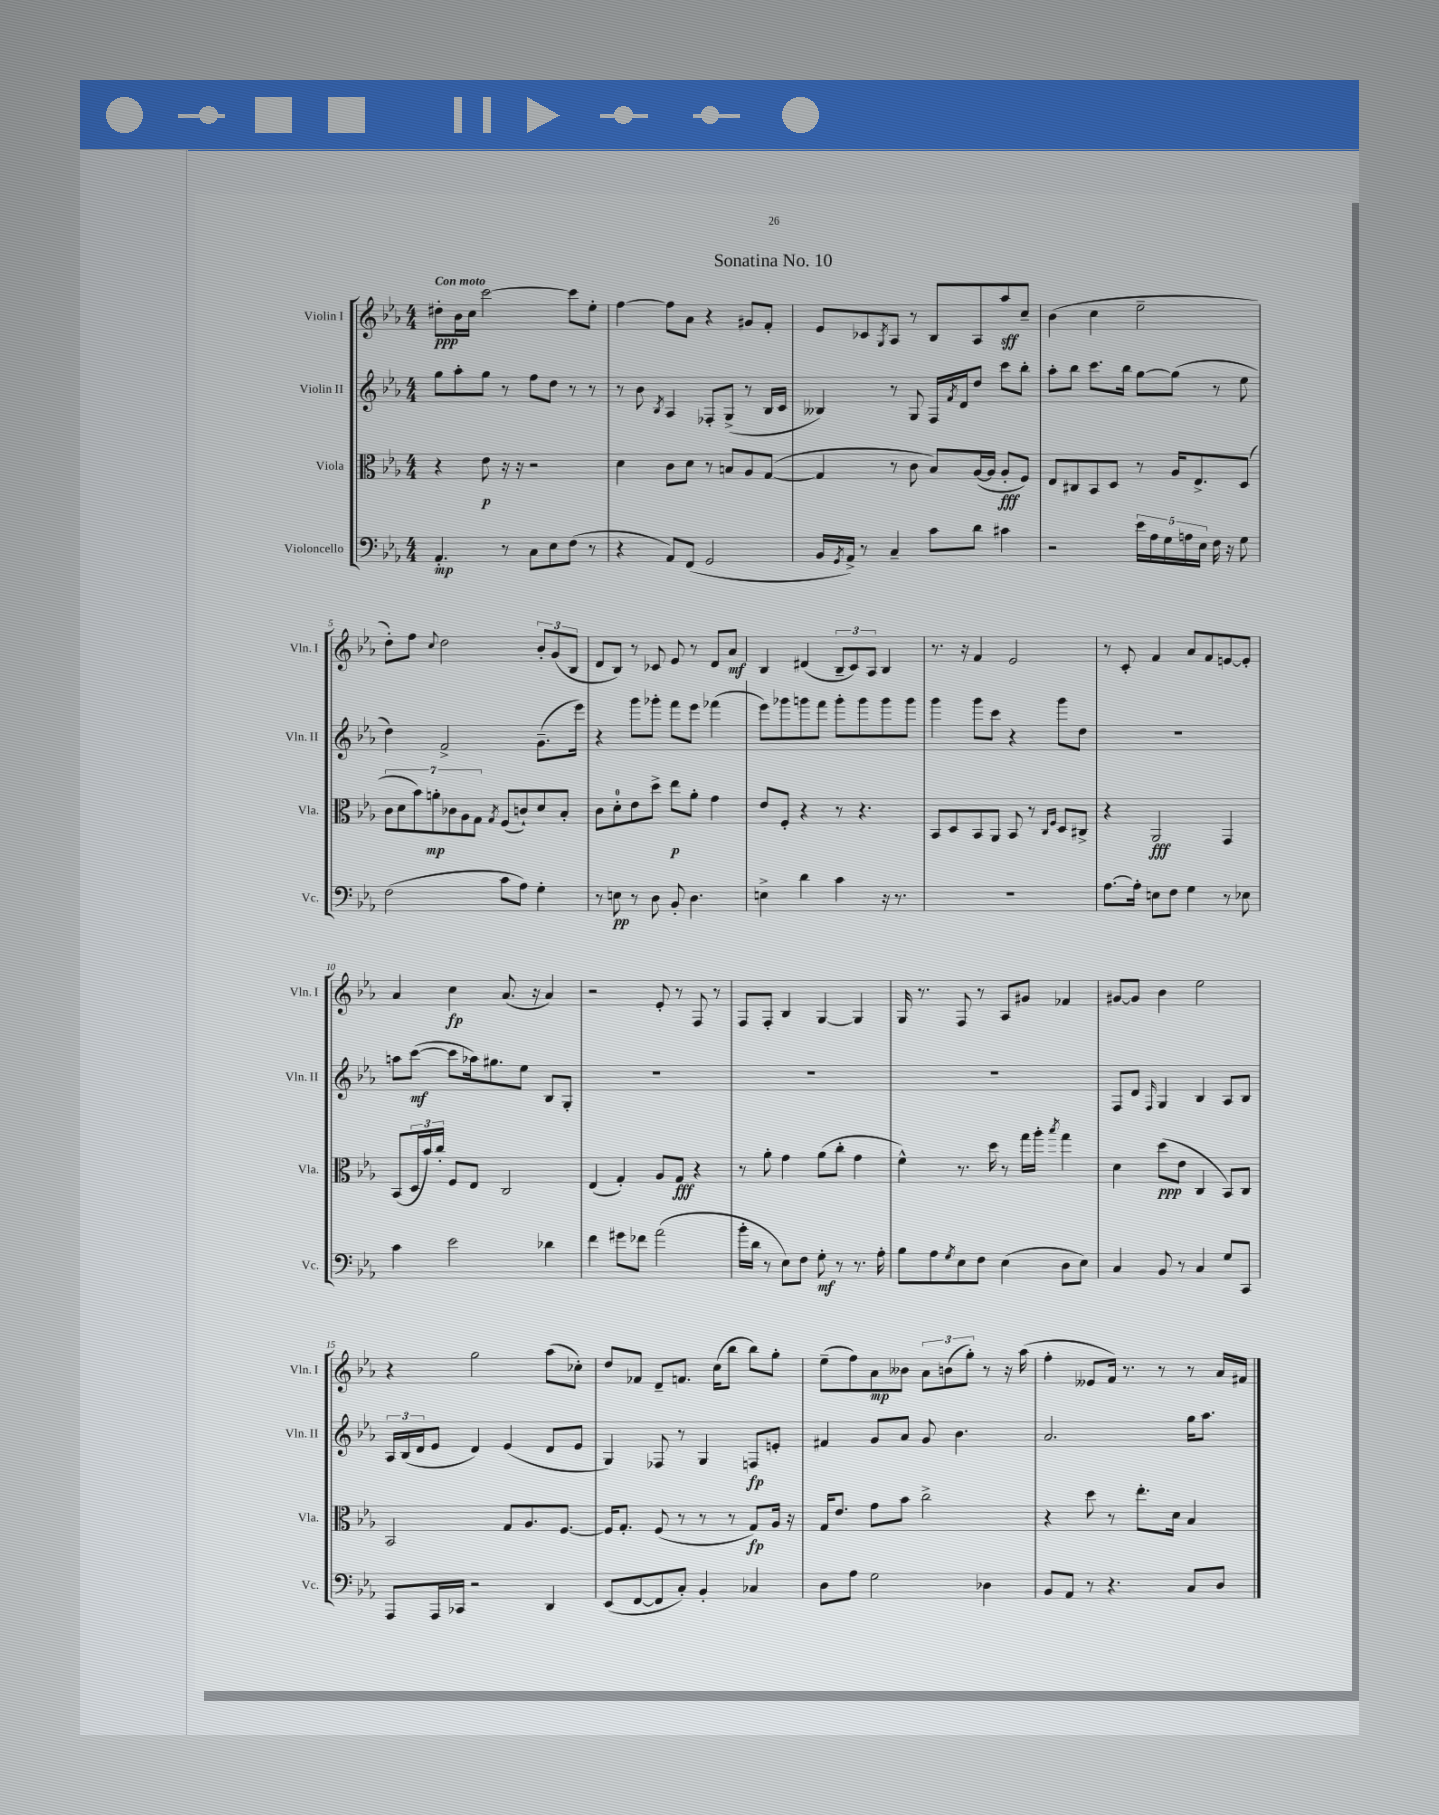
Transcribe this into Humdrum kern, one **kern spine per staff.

**kern	**kern	**kern	**kern
*staff4	*staff3	*staff2	*staff1
*clefF4	*clefC3	*clefG2	*clefG2
*k[b-e-a-]	*k[b-e-a-]	*k[b-e-a-]	*k[b-e-a-]
*M4/4	*M4/4	*M4/4	*M4/4
4.AA-'/	4r	8gg\L	8dd#'\L
.	.	8aa-'\	16b-\L
.	.	.	16cc\JJ
.	8e-\	8gg\J	[2ccc\
8r	16r	8r	.
.	16r	.	.
8C\L	2r	8ff\L	.
8E-\	.	8dd\J	.
(8F\J	.	8r	8ccc\]L
8r	.	8r	8ee-'\J
=	=	=	=
4r	4d\	8r	[4ff\
.	.	8b-\	.
.	.	8qB-/	.
8AA-/L)	8c\L	4A-/	8ff\]L
(8FF/J	8d\J	.	8a-\J
2GG/	8r	8F-'/L	4r
.	8B/L	(8G^/J	.
.	8A-/	8r	8g#/L
.	([8G/J	16B-/LL	8f'/J
.	.	16c/JJ	.
=	=	=	=
16BB-/LL	4G/]	4B--/)	8e-/L
8qGG/	.	.	.
16AA-^/JJ)	.	.	.
8r	.	.	8c-/
.	.	.	8qG/
4C~/	8r	8r	8A-/J
.	8c\	8G/	8r
8c\L	8B-/L)	16F/LL	8B-/L
.	.	8qf/	.
.	.	16d/J	.
8d\J	([16A-/L	8dd/J	8A-/
.	16A-/]JJ	.	.
4c#\	8A-'/L	8ccc\L	8aa-/
.	8F/J)	8bb-'\J	8cc~/J
=	=	=	=
2r	8E-/L	8aa-'\L	(4b-\
.	8C#/	8bb-\J	.
.	8BB-/	8.ccc\L	4cc\
.	8D/J	.	.
.	.	16bb-\Jk	.
20e-\LL	8r	[8gg\L	2ee-~\
20A-\	.	.	.
20G\	.	.	.
.	16A-/LK	(8gg\]J	.
20A\	.	.	.
.	8.E-^/	.	.
20E-\JJ	.	.	.
16F\	.	8r	.
16r	.	.	.
8G\	(8D/J	8ee-\	.
=	=	=	=
(2F\	14c\L	4dd\)	8dd'\L)
.	14d\	.	.
.	.	.	8ff\J
.	14b-\)	.	.
.	14a'\	.	.
.	.	.	8qqcc/
.	.	2f^/	2dd\
.	14c-\	.	.
.	14A-\	.	.
.	14G\J	.	.
.	8qG/	.	.
8c\L	(8F/L	.	.
8A-\J)	8c`/)	.	.
4G'\	8d/	(8.g~\L	12b-'/L
.	.	.	(12g/
.	8B-'/J	.	.
.	.	.	12B-/J
.	.	16eee-\Jk)	.
=	=	=	=
8r	8c\L	4r	8d/L
8E\	8d'\	.	8B-/J)
8r	8e-\	8ggg\L	8r
8D\	8dd^\J	8ggg-'\J	8c-/
8BB-'/	8ee-\L	8fff\L	8e-/
4.D\	8a-'\J	8eee-\J	8r
.	4g\	(4fff-\	8d/L
.	.	.	8a-/J
=	=	=	=
4E^\	8e-/L	8eee-\L)	4B-/
.	8F'/J	8ggg-\	.
4d\	4r	8ggg\	(4d#/
.	.	8fff\J	.
4c\	8r	8ggg'\L	12B-~/L
.	.	.	12c/)
.	4.r	8ggg\	.
.	.	.	12A-/J
16r	.	8ggg\	4B-/
8.r	.	.	.
.	.	8ggg\J	.
=	=	=	=
1r	8BB-/L	4ggg\	8.r
.	8D/	.	.
.	.	.	16r
.	8BB-/	8ggg\L	4f/
.	8AA-/J	8ccc\J	.
.	8BB-/	4r	2e-/
.	8r	.	.
.	16qqC/LL	.	.
.	16qqF/JJ	.	.
.	8D/L	8ggg\L	.
.	8C#^/J	8dd\J	.
=	=	=	=
[8.A-\L	4r	1r	8r
.	.	.	8c'/
16A-'\]Jk	.	.	.
8E\L	2AA-/	.	4f/
8F\J	.	.	.
4G\	.	.	8a-/L
.	.	.	8f/
8r	4GG/	.	[8e/
8E-\	.	.	8e'/]J
=	=	=	=
4c\	(8BB-/L	8aa\L	4a-/
.	24D/L	([8ccc\J	.
.	24b-/)	.	.
.	24cc'/JJ	.	.
2e-\	8F/L	8ccc\]L	4cc\
.	8E-/J	16aa-\k)	.
.	.	8.gg#\	.
.	2C/	.	(8.a-/
.	.	8ee-\J	.
.	.	.	16r
4d-\	.	8B-/L	4a-/)
.	.	8G'/J	.
=	=	=	=
4f\	(4E-/	1r	2r
8g#\L	4G'/)	.	.
8f-\J	.	.	.
(2a-\	8A-/L	.	8e-'/
.	8G/J	.	8r
.	4r	.	8F/
.	.	.	8r
=	=	=	=
16b-'\LL	8r	1r	8F/L
16d\JJ	.	.	.
8r	8a-'\	.	8F'/J
8E-\L)	4g\	.	4B-/
8F\J	.	.	.
8G'\	(8a-\L	.	[4G/
8r	8cc'\J	.	.
8.r	4g\	.	4G/]
16A-'\	.	.	.
=	=	=	=
8B-\L	4f^^\)	1r	16G/
.	.	.	8.r
8A-\	.	.	.
8qG/	.	.	.
8E-\	8.r	.	8F/
8F\J	.	.	8r
.	16dd\	.	.
(4E-\	8r	.	8A-/L
.	16gg\LL	.	8g#/J
.	16aa-'\JJ	.	.
.	8qbb-/	.	.
8D\L	4gg\	.	4f-/
8E-\J)	.	.	.
=	=	=	=
4C/	4d\	8F/L	[8g#/L
.	.	8d/J	8g#/]J
.	.	16qqF/	.
8BB-/	(8dd\L	4G/	4b-\
8r	8e-\J	.	.
4C/	4C/	4B-/	2ee-\
8G/L	8BB-/L)	8A-/L	.
8CC/J	8C/J	8B-/J	.
=	=	=	=
8AAA-/L	2BB-/	24A-/LL	4r
.	.	(24B-/	.
.	.	24d/J	.
16AAA-/L	.	8e-/J	.
16CC-/JJ	.	.	.
2r	.	4d/)	2gg\
.	8G/L	(4e-/	.
.	8.A-/	.	.
4DD/	.	8d/L	(8aa-\L
.	[8.F/J	.	.
.	.	8e-/J	8cc-'\J)
=	=	=	=
(8EE-/L	16F/]LK	4G/)	8dd/L
.	8.G'/J	.	.
[8FF/	.	.	8f-/J
8FF/]	(8F/	8F-/	8d~/L
8C'/J)	8r	8r	8.f/J
4BB-'/	8r	4G/	.
.	.	.	(16cc\LK
.	8r	.	8bb-\J
4C-/	8G/L)	8F/L	8bb-\L)
.	16A-/Jk	8e'/J	8gg'\J
.	16r	.	.
=	=	=	=
8D\L	16G/LK	4f#/	(8ee-~\L
.	8.e-/J	.	.
8A-\J	.	.	8ff\)
2G\	8g\L	8g/L	8a-\
.	8b-\J	8a-/J	8b--\J
.	2cc^\	8g/	12a-\L
.	.	.	(12b\
.	.	4.b-\	.
.	.	.	12gg'\J)
4D-\	.	.	8r
.	.	.	16r
.	.	.	(16aa-\
=	=	=	=
8BB-/L	4r	2.a-/	4ff'\
8AA-/J	.	.	.
8r	8dd\	.	8e--/L
4.r	8r	.	16f/Jk)
.	.	.	8.r
.	8.ee-'\L	.	.
.	.	.	8r
.	16d\Jk	.	.
8C/L	4B-/	16gg\LK	8r
.	.	8.aa-\J	.
8D/J	.	.	16a-/LL
.	.	.	16f#/JJ
==	==	==	==
*-	*-	*-	*-
